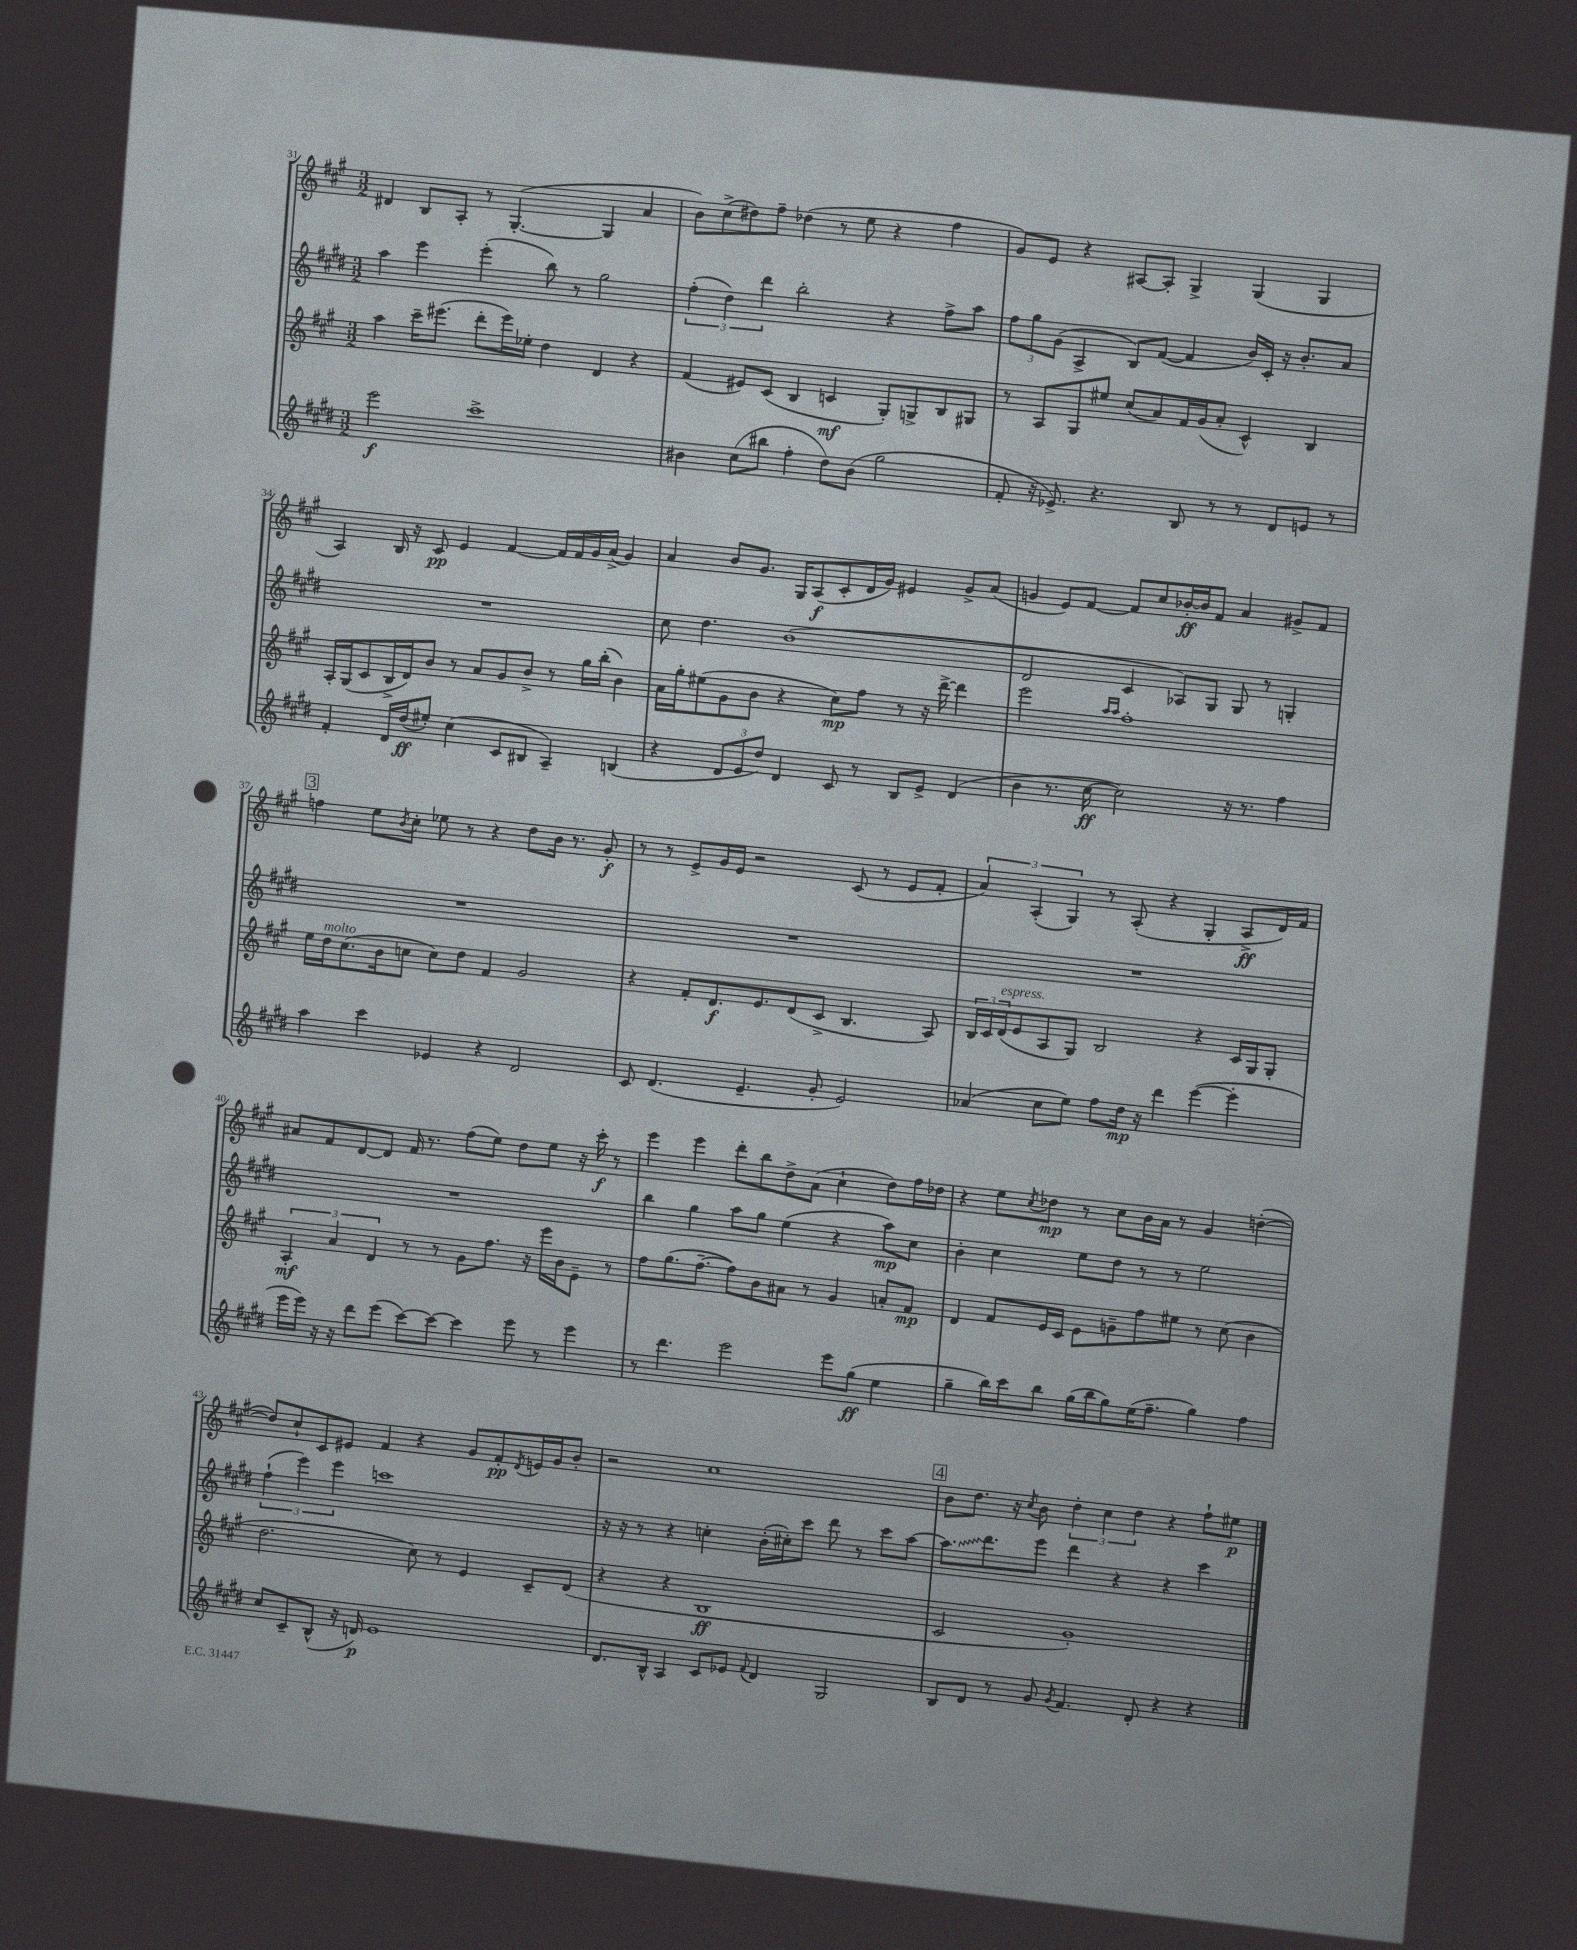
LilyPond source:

<<
\new StaffGroup <<
\new Staff = "s0" {
    \clef treble \key a \major \numericTimeSignature \time 3/2
    dis'4 b8 a8-. r8 gis4.~-.( gis4 a'4 |
    b'8) cis''8->( dis''8) fis''8-- des''4( r8 e''8 r4 fis''4 |
    gis'8) e'8 r4 ais8~ ais8-. gis4-> gis4( gis4 |
    a4) b16 r16 cis'8\pp e'4 fis'4~ fis'16 fis'16 gis'16 a'16->( gis'4) |
    a'4 b'8 gis'8. gis16 a8\f( cis'8-. d'16 gis'16) eis'4 gis'8-> a'8( |
    g'4 e'8) fis'8~ fis'8 cis''8 bes'16~-.\ff bes'16 fis'8 a'4 gis'8-> fis'8 |
    \mark \markup { \box "3" } f''4 e''8 \acciaccatura { b'8 } cis''8-. ees''8 r8 r4 d''8 b'16 r8. gis'8-.\f |
    r8 r8 e'8-> gis'16 e'16 r2 cis'8( r8 e'8 fis'8-. |
    \tuplet 3/2 { a'4) a4-.( gis4) } r8 a8-.( r4 gis4-. a8->\ff d'16) fis'16 |
    ais'8 fis'8 d'8~ d'8 fis'16 r8. fis''8( e''8) d''8 e''8 r16 cis'''16-.\f r8 |
    e'''4 e'''4 d'''8-. b''8 d''8-> a'8( cis''4-! d''8) fis''16 des''16 |
    r4 e''8 \acciaccatura { cis''8 } des''8\mp r8 cis''8 b'16 a'16 r8 gis'4 d''4~-.( |
    d''8) cis''8-! cis'8 eis'8 fis'4 r4 gis'8 fis'8-.\pp \acciaccatura { d'8 } e'16 gis'16 b'8-. |
    r2 cis''1 |
    \mark \markup { \box "4" } b'8 d''8. r16 \acciaccatura { cis''8 } b'8 \tuplet 3/2 { d''4-. cis''4 d''4 } r4 fis''8-! eis''8\p \bar "|." |
}
\new Staff = "s1" {
    \clef treble \key e \major \numericTimeSignature \time 3/2
    a''4 e'''4 e'''4-.( b''8) r8 gis''2 |
    \tuplet 3/2 { fis''4-.( dis''4) dis'''4 } b''2-. r4 fis''8-> a''8 |
    \tuplet 3/2 { fis''8 gis''8 gis'8( } a4-> b8) fis'8~( fis'4 b'16) cis'16-. r16 b'8.-. a'8 |
    R1. |
    cis''8 dis''4. b'1( |
    dis'2 cis'4 aes8) gis8 gis8 r8 g4-. |
    \mark \markup { \box "3" } R1. |
    R1. |
    R1. |
    R1. |
    b''4 gis''4 a''8 gis''8 e''4( r4 a''8\mp) cis''8 |
    b'4-. cis''4 e''8 dis''8 r8 r8 e''2 |
    \tuplet 3/2 { fis''4-!( e'''4) e'''4 } c'''1 |
    r16 r16 r8 r4 c''4-. b'16-.( cis''16-.) cis'''8 dis'''8 r8 cis'''8 a''8~ |
    \mark \markup { \box "4" } \once \override Glissando.style = #'zigzag a''8.\glissando dis'''8. e'''8 dis'''4 r4 r4 cis'''4 \bar "|." |
}
\new Staff = "s2" {
    \clef treble \key a \major \numericTimeSignature \time 3/2
    a''4 cis'''16-- eis'''8.( d'''8-. eis'''16) ees''16-. d''4 d'4 r4 |
    fis'4( eis'8) cis'8( b4 c'4\mf gis8-.) g8-> b8 gis8 |
    r8 a8 gis8 eis''8 cis''8( a'8) fis'16 gis'16( a'8-. cis'4-^) b4 |
    a16-. gis16( cis'8 b16-> d'16) b'8 r8 a'8 gis'8 b'8-> r8 gis''16 b''16-.( b'4) |
    a'16 gis''16-. eis''8( gis'8 b'8 r4 cis''8\mp) fis''8 r8 r16 d'''16~-> d'''4 |
    e'''2 \grace { a''16 a''16 } fis''1-. |
    \mark \markup { \box "3" } e''16 d''16^\markup { \italic "molto" } cis''8.( b'16 c''8 c''8) d''8 fis'4 gis'2 |
    r4 fis'8-. d'8.\f e'8. d'8( cis'8-> b4. a8) |
    \tuplet 3/2 { b16 cis'16 d'16^\markup { \italic "espress." }( } e'8 a8 gis8) b2 r4 cis'16 gis16 gis8-. |
    \tuplet 3/2 { a4-.\mf a'4 d'4 } r8 r8 gis'8 fis''8. r16 e'''16 b'16 e'8-- r8 |
    fis''8 gis''8.( fis''8.~-- fis''8) b'8 ais'8 r8 gis'4 a'8-. fis'8\mp |
    d'4 fis'8 e'16 cis'16 e'8 g'8-- fis''8 eis''8 r8 cis''8( b'4 |
    d''2. cis''8) r8 e'4 cis'8-- d'8( |
    r4 r4 b1\ff |
    \mark \markup { \box "4" } cis'2 gis'1-.) \bar "|." |
}
\new Staff = "s3" {
    \clef treble \key e \major \numericTimeSignature \time 3/2
    e'''2\f cis'''1-> |
    bis'4 cis''8( bis''8 fis''4-. dis''8) bis'8( gis''2 |
    fis'8-. r16 ees'8.->) r4. b8 r8 r8 dis'8 e'8 r8 |
    fis'4-. dis'16 dis''16\ff( eis''8-.) cis''4( cis'8 bis8 a4--) b4( |
    r4 \tuplet 3/2 { dis'8 e'8 dis''8) } dis'4 cis'8 r8 b8 e'8-> dis'4( |
    b'4 r8. cis''16~\ff cis''2) r16 r8. fis''4 |
    \mark \markup { \box "3" } a''4 cis'''4 ees'4 r4 dis'2 |
    cis'8 dis'4.( e'4.-- gis'8-. e'2) |
    aes'4( cis''8 e''8) fis''8 dis''16\mp r16 dis'''4 e'''4~( e'''4-. |
    e'''16 e'''16) r16 r16 dis'''8 e'''8( cis'''8~) cis'''8~ cis'''4 e'''8 r8 e'''4 |
    r8 dis'''4. e'''2 e'''8 gis''8\ff( e''4 |
    gis''4-- b''16) cis'''16 b''8 gis''16( b''16 gis''8) e''16( fis''8.-- gis''4) fis''4 |
    cis''8 cis'8-- b8-^( r16 d'16\p) e'1 |
    dis'8. b16-^ a4 cis'8 ees'8 \appoggiatura { fis'8 } dis'4 gis2 |
    \mark \markup { \box "4" } b8 dis'8 r8 gis'8 \acciaccatura { gis'8 } fis'4. dis'8-. r4 r4 \bar "|." |
}
>>
>>
\layout { \context { \Score currentBarNumber = #31 } }
